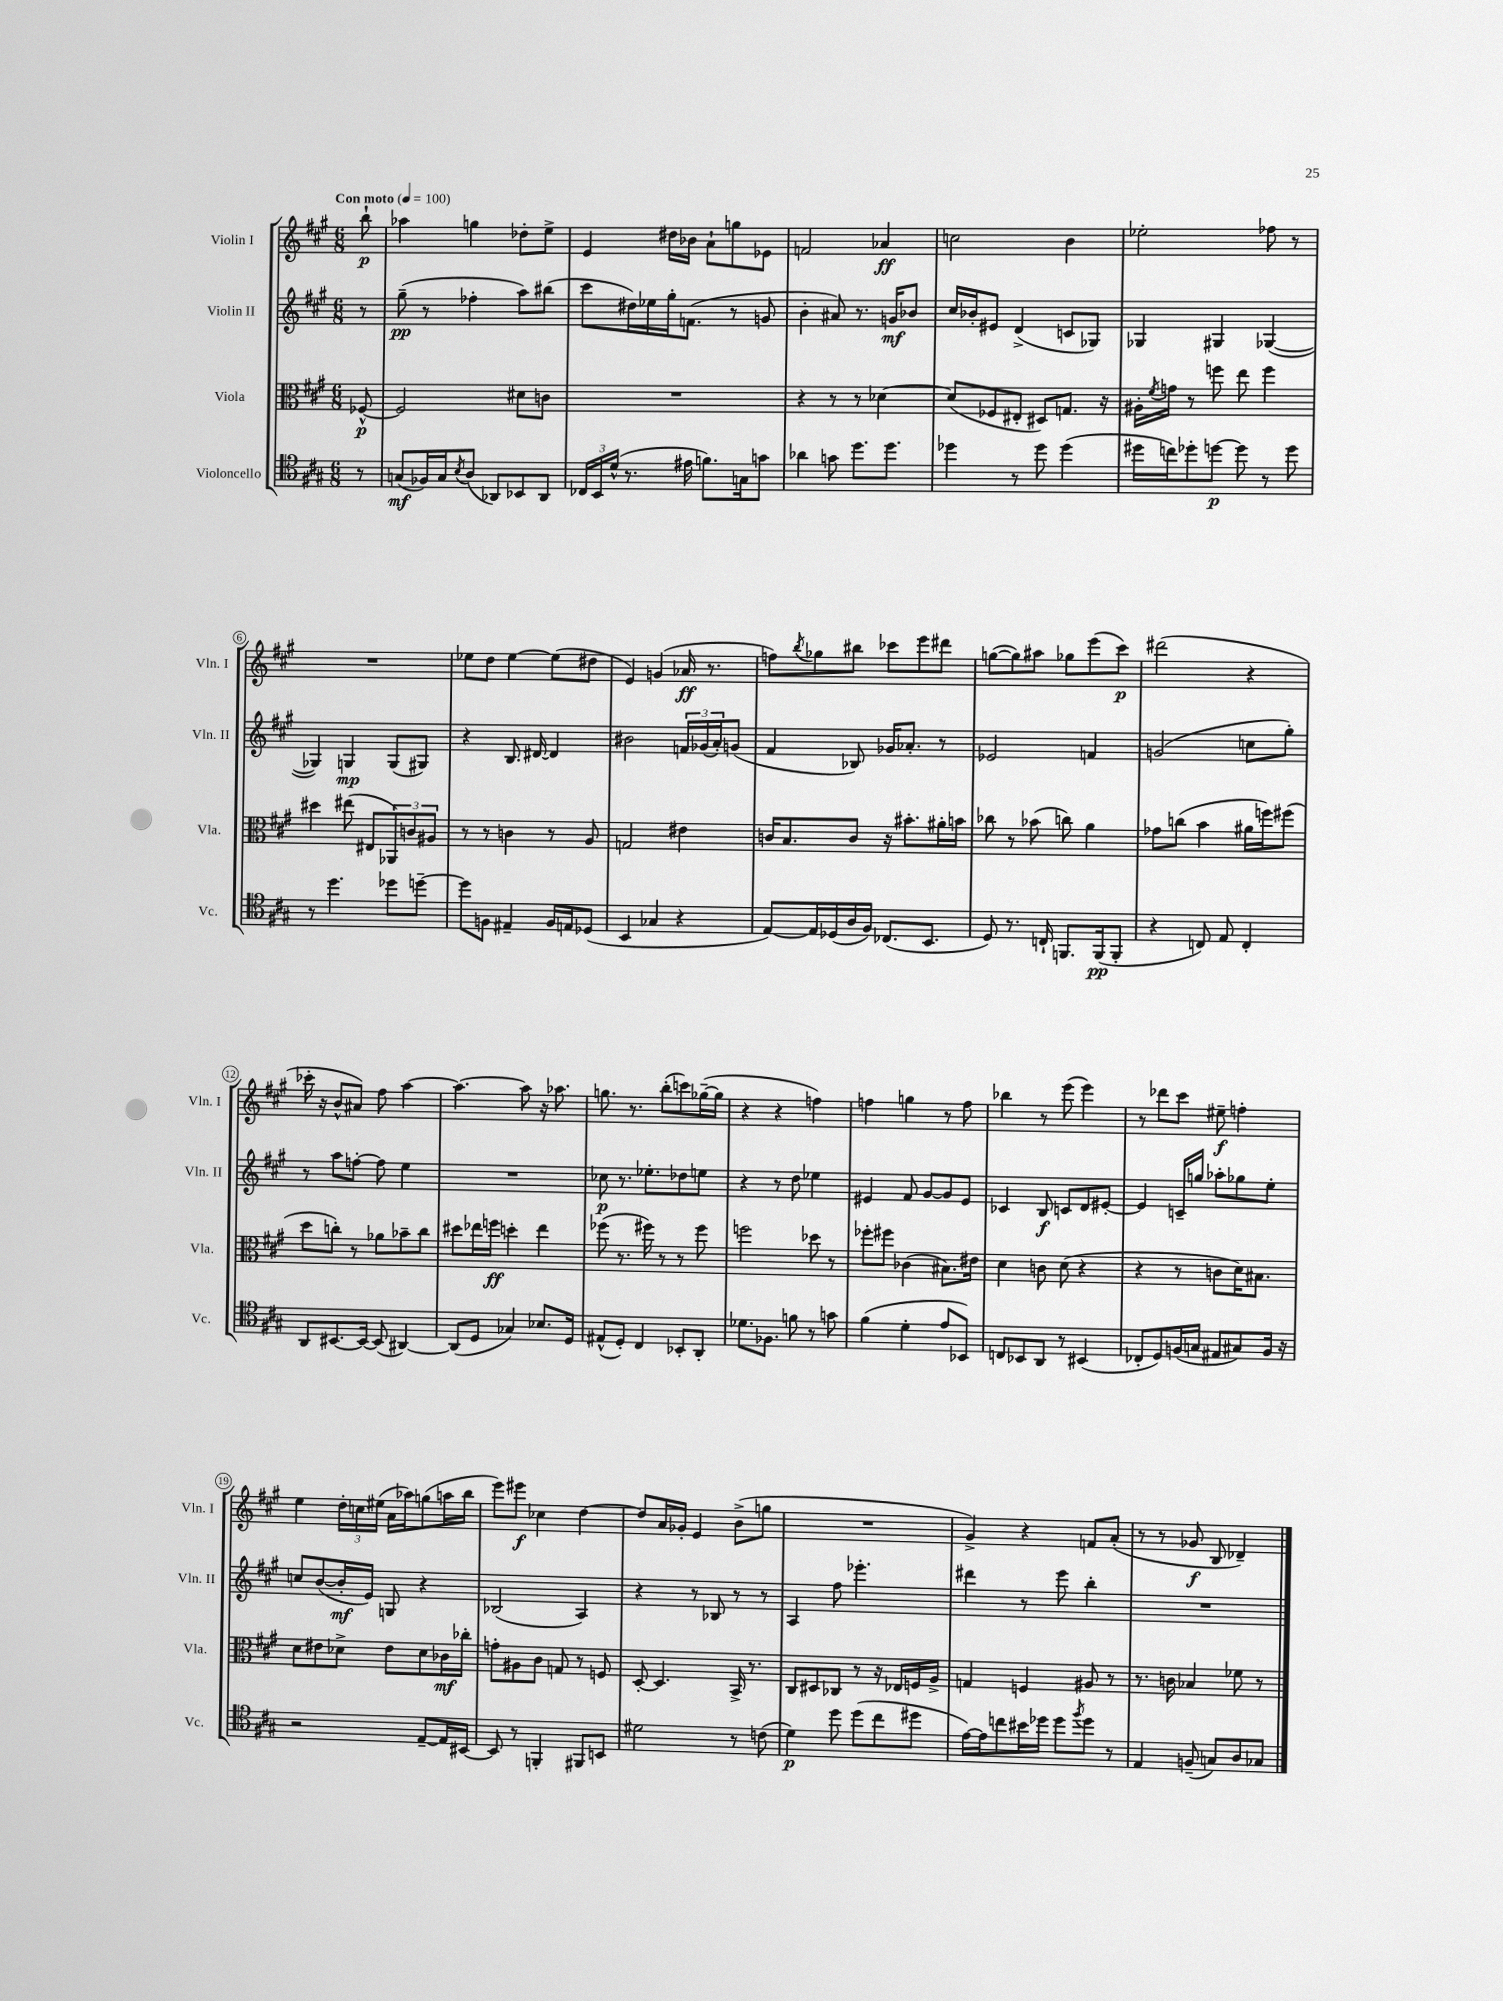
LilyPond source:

<<
\new StaffGroup <<
\new Staff = "s0" \with { instrumentName = "Violin I" shortInstrumentName = "Vln. I" } {
    \clef treble \key a \major \numericTimeSignature \time 6/8 \partial 8 \tempo "Con moto" 4 = 100
    b''8-!\p |
    aes''4 g''4 des''8-. e''8-> |
    e'4 dis''16 bes'16 a'8-! g''8 ees'8 |
    f'2 aes'4\ff |
    c''2 b'4 |
    ees''2-. fes''8 r8 |
    R2. |
    ees''8 d''8 ees''4~ ees''8( dis''8 |
    e'4) g'4( aes'16\ff r8. |
    f''8) \acciaccatura { b''8 } ges''8 bis''8 ces'''8 e'''8 dis'''8 |
    g''8~( g''8) ais''8 ges''8 e'''8( cis'''8\p) |
    dis'''2( r4 |
    ces'''16-. r16 b'8-^ ais'8) fis''8 a''4~ |
    a''4.~ a''8 r16 aes''8. |
    g''8. r8. b''8-.( c'''8) ges''16~--( ges''16 |
    r4 r4 f''4) |
    f''4 g''4 r8 f''8 |
    bes''4 r8 e'''8( e'''4) |
    r8 des'''8 cis'''8 eis''8--\f f''4-. |
    e''4 \tuplet 3/2 { d''16-. c''16 eis''16( } a'16 aes''16) g''8( a''16 b''16 |
    e'''8) eis'''8\f ces''4 d''4~ |
    d''8 a'16 ges'16-. e'4 b'8->( g''8 |
    R2. |
    gis'4->) r4 f'8 a'8-.( |
    r8 r8 ges'8\f b8 des'4--) \bar "|." |
}
\new Staff = "s1" \with { instrumentName = "Violin II" shortInstrumentName = "Vln. II" } {
    \clef treble \key a \major \numericTimeSignature \time 6/8 \partial 8
    r8 |
    gis''8--\pp( r8 fes''4-. a''8) bis''8( |
    cis'''8 dis''16) ees''16 gis''16-. f'8.( r8 g'8 |
    b'4-. ais'8) r8. g'16\mf bes'8 |
    cis''16 bes'16-. eis'8 d'4->( c'8 ges8) |
    ges4 gis4 ges4~( |
    ges4) g4\mp g8( gis8) |
    r4 b8. dis'16~ dis'4 |
    bis'2 \tuplet 3/2 { f'16 ges'16( a'16-.) } g'8( |
    fis'4 bes8) ges'16 aes'8.-. r8 |
    ees'2 f'4 |
    g'2( c''8 gis''8-.) |
    r8 a''8 f''8~-. f''8 e''4 |
    R2. |
    ces''8\p r8. ees''8.-. des''8 e''8 |
    r4 r8 d''8 ees''4 |
    eis'4 fis'8 gis'8~ gis'8 eis'8 |
    ces'4 b8\f c'8 d'8 eis'8~-. |
    eis'4 c'16-- g''16 aes''8-. ges''8 e''8-. |
    c''8 b'8~( b'16-.\mf e'16) g8 r4 |
    bes2( a4) |
    r4 r8 bes8 r8 r8 |
    a4 fis''8 ees'''4.-. |
    dis'''4 r8 e'''8 b''4-. |
    R2. \bar "|." |
}
\new Staff = "s2" \with { instrumentName = "Viola" shortInstrumentName = "Vla." } {
    \clef alto \key a \major \numericTimeSignature \time 6/8 \partial 8
    fes8~-^\p |
    fes2 dis'8 c'8 |
    R2. |
    r4 r8 r8 des'4~ |
    des'8( fes8 eis8-. dis8) g8. r16 |
    ais16-. \acciaccatura { fis'8 } g'16 r8 f''8 e''8 f''4 |
    dis''4 eis''8( eis8 \tuplet 3/2 { aes,8) c'8 ais8 } |
    r8 r8 c'4 r8 a8 |
    g2 eis'4 |
    c'16 b8. c'8 r16 bis'8.-. ais'16-. b'16 |
    ces''8 r8 bes'8( c''8) a'4 |
    ges'8 c''8( b'4 ais'16 f''16) fis''8( |
    d''8 c''8-.) r8 aes'8 bes'8-- c''8 |
    dis''8 ees''16 f''16\ff d''4-. ees''4 |
    fes''8( r8. fis''16) r8 r8 fis''8 |
    f''2 des''8 r8 |
    fes''8-. fis''8 ces'4( bis8.) eis'16 |
    d'4 c'8 d'8( r4 |
    r4 r8 c'8 d'16) bis8. |
    d'8 eis'8 des'8-> eis'8 des'8 ces'16\mf ces''16-. |
    g'8-. ais8 cis'8 g8 r8 f8 |
    d8~-. d4. b,16-> r8. |
    cis8 dis8 ces8 r8 r16 ees16 f16 a16-> |
    g4 f4 ais8 r8 |
    r8. c'16 bes4 fes'8 r8 \bar "|." |
}
\new Staff = "s3" \with { instrumentName = "Violoncello" shortInstrumentName = "Vc." } {
    \clef tenor \key a \major \numericTimeSignature \time 6/8 \partial 8
    r8 |
    g8\mf( fes16) g16 \acciaccatura { b8 } a8( aes,8) bes,8 aes,8 |
    \tuplet 3/2 { ces16 b,16 d'16-^( } r8. eis'16 f'8.) g16 g'8 |
    aes'4 g'8 d''8. d''8. |
    des''4 r8 des''8 des''4( |
    dis''16 c''16) des''8-. d''8~\p d''8 r8 d''8 |
    r8 d''4. des''8 d''8~-- |
    d''8 f8 eis4-- f16 e16 des8( |
    b,4 ges4 r4 |
    e8~) e16 des16( a16 fis16) ces8.( b,8. |
    d8) r8. c16-! f,8. f,16\pp( f,8-. |
    r4 c8) e8 c4-. |
    a,8 bis,8.~ bis,16~ bis,8( ais,4~) |
    ais,8( d8 ges4) bes8. d16 |
    eis8-^( d8-.) cis4 bes,8-. a,8-. |
    des'8. fes8. f'8 r8 g'8 |
    fis'4( d'4-. e'8 bes,8) |
    c8 bes,8 a,8 r8 bis,4( |
    ces8-. d8) f16( g16 eis8 gis8) f16 r16 |
    r2 e8~-- e16 bis,16~ |
    bis,8 r8 f,4-. fis,8 b,8 |
    dis'2 r8 c'8( |
    d'4\p) d''8 d''8( cis''8 dis''8 |
    e'16~) e'16 c''8 bis'16 des''16 des''8 \acciaccatura { fis''8 } des''8 r8 |
    e4 f8--( g8) a8 ges8 \bar "|." |
}
>>
>>
\layout { \context { \Score \override BarNumber.stencil = #(make-stencil-circler 0.1 0.3 ly:text-interface::print) } }
